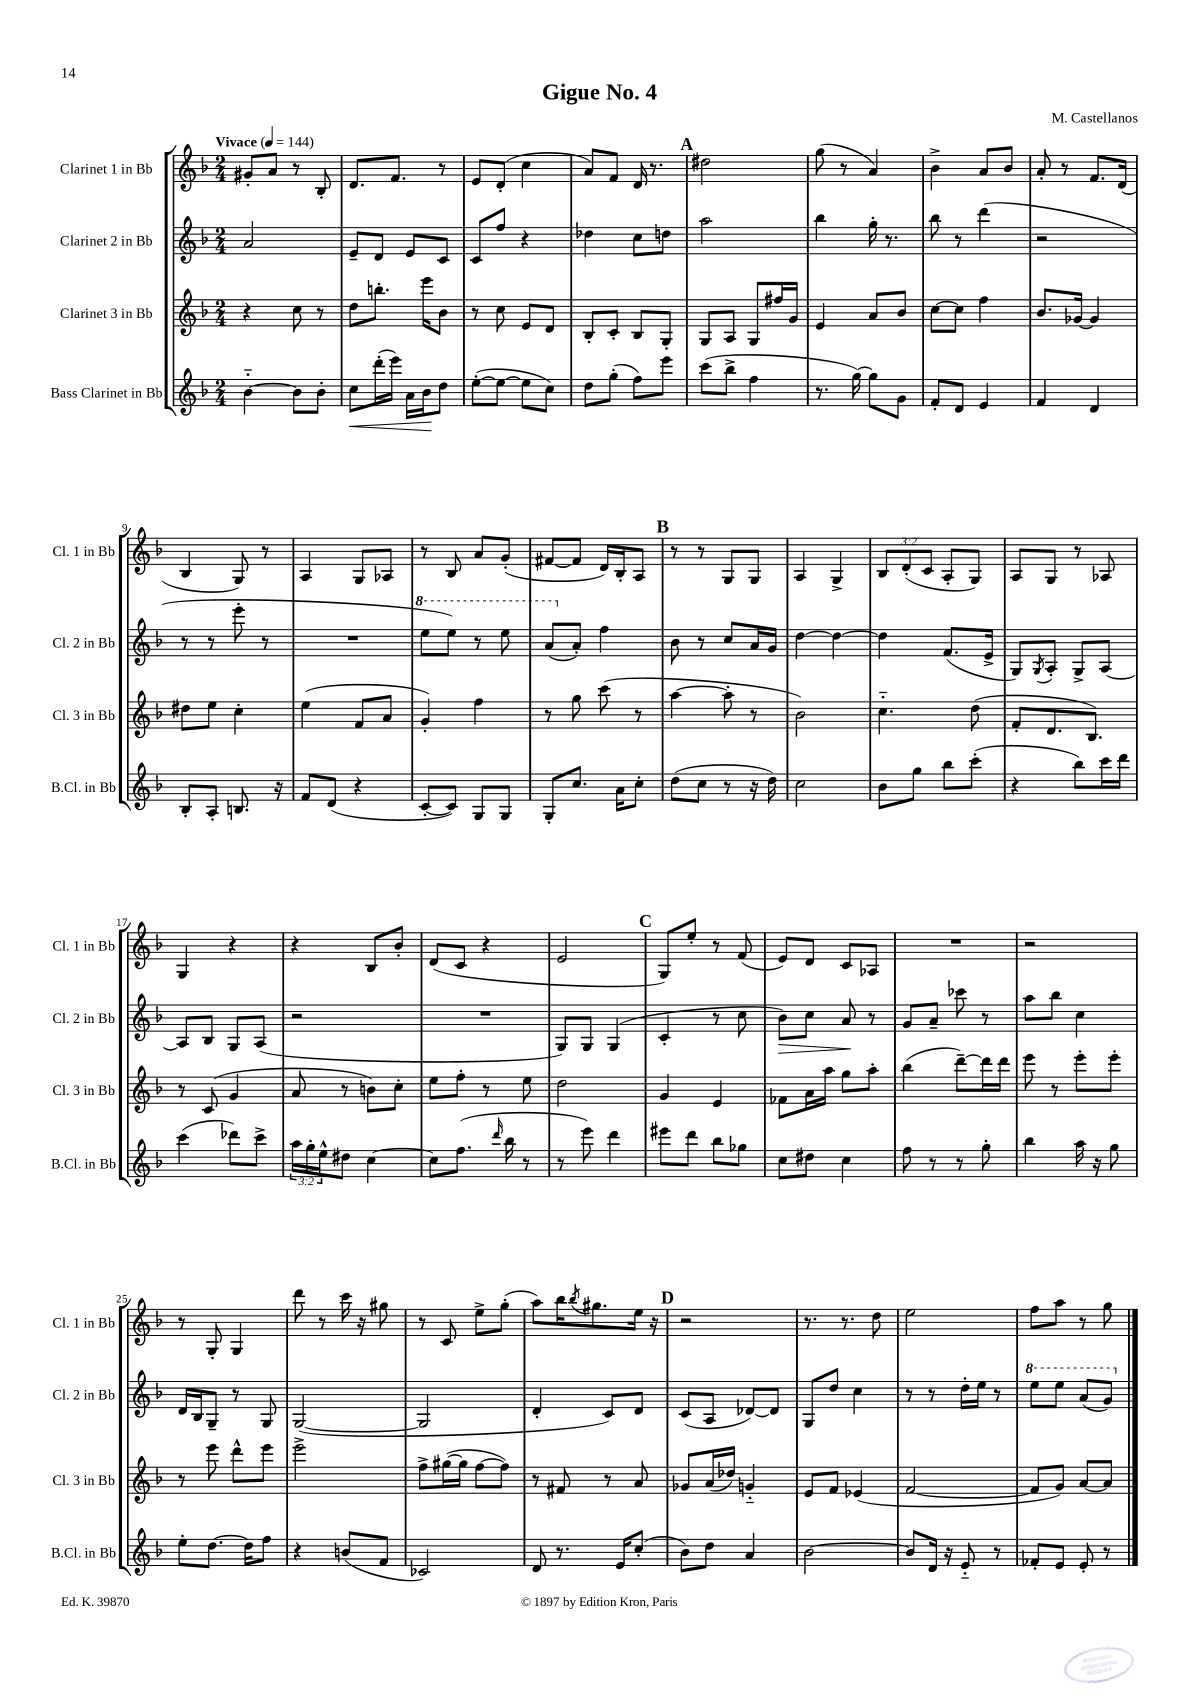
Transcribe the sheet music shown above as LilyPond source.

\header { title = "Gigue No. 4" composer = "M. Castellanos" }
<<
\new StaffGroup <<
\new Staff = "s0" \with { instrumentName = "Clarinet 1 in Bb" shortInstrumentName = "Cl. 1 in Bb" } {
    \clef treble \key f \major \numericTimeSignature \time 2/4 \override Staff.TupletNumber.text = #tuplet-number::calc-fraction-text \tempo "Vivace" 4 = 144
    gis'8-. a'8 r8 bes8-. |
    d'8. f'8. r8 |
    e'8 d'8-.( c''4 |
    a'8) f'8 d'16 r8. |
    \mark \markup { \bold "A" } dis''2 |
    g''8( r8 a'4) |
    bes'4-> a'8 bes'8 |
    a'8-. r8 f'8. d'16( |
    bes4 g8) r8 |
    a4 g8 aes8 |
    r8 bes8 a'8 g'8-.( |
    fis'8~ fis'8 d'16) bes16-. a8 |
    \mark \markup { \bold "B" } r8 r8 g8 g8 |
    a4 g4-> |
    \tuplet 3/2 { bes8 d'8-.( c'8 } a8-. g8) |
    a8 g8 r8 aes8 |
    g4 r4 |
    r4 bes8 bes'8-. |
    d'8( c'8 r4 |
    e'2 |
    \mark \markup { \bold "C" } g8) e''8-. r8 f'8( |
    e'8) d'8 c'8 aes8 |
    R2 |
    r2 |
    r8 g8-. g4 |
    d'''8 r8 c'''16 r16 gis''8 |
    r8 c'8 e''8-> g''8-.( |
    a''8) bes''16 \acciaccatura { bes''8 } gis''8. e''16 r16 |
    \mark \markup { \bold "D" } r2 |
    r8. r8. d''8 |
    e''2 |
    f''8 a''8 r8 g''8 \bar "|." |
}
\new Staff = "s1" \with { instrumentName = "Clarinet 2 in Bb" shortInstrumentName = "Cl. 2 in Bb" } {
    \clef treble \key f \major \numericTimeSignature \time 2/4
    a'2 |
    e'8-- d'8 e'8 c'8 |
    c'8 f''8 r4 |
    des''4 c''8 d''8 |
    \mark \markup { \bold "A" } a''2 |
    bes''4 g''16-. r8. |
    bes''8 r8 d'''4( |
    r2 |
    r8 r8 e'''8-. r8 |
    R2 |
    \ottava #1 e'''8 e'''8) r8 e'''8 |
    a''8( \ottava #0 a'8-.) f''4 |
    \mark \markup { \bold "B" } bes'8 r8 c''8 a'16 g'16 |
    d''4~ d''4~ |
    d''4 f'8.( e'16-> |
    g8) \acciaccatura { g8 } a8-. g8-> a8~ |
    a8 bes8 g8 a8( |
    r2 |
    R2 |
    g8) g8 g4( |
    \mark \markup { \bold "C" } c'4-. r8 c''8 |
    bes'8\>) c''8 a'8\! r8 |
    g'8 a'8-- ces'''8 r8 |
    a''8 bes''8 c''4 |
    d'16 bes16 g8-- r8 g8 |
    g2~( |
    g2 |
    d'4-. c'8) d'8 |
    \mark \markup { \bold "D" } c'8( a8 des'8~) des'8 |
    g8 d''8 c''4 |
    r8 r8 d''16-. e''16 r8 |
    \ottava #1 e'''8 e'''8 a''8( g''8) \ottava #0 \bar "|." |
}
\new Staff = "s2" \with { instrumentName = "Clarinet 3 in Bb" shortInstrumentName = "Cl. 3 in Bb" } {
    \clef treble \key f \major \numericTimeSignature \time 2/4
    r4 c''8 r8 |
    d''8 b''8.-. e'''16 bes'8 |
    r8 c''8 e'8 d'8 |
    bes8-. c'8-. bes8 g8-. |
    \mark \markup { \bold "A" } g8 a8 g8 fis''16 g'16 |
    e'4 a'8 bes'8 |
    c''8~ c''8 f''4 |
    bes'8. ges'16~ ges'4 |
    dis''8 e''8 c''4-. |
    e''4( f'8 a'8 |
    g'4-.) f''4 |
    r8 g''8 c'''8( r8 |
    \mark \markup { \bold "B" } a''4~ a''8-. r8 |
    bes'2) |
    c''4.-_ d''8( |
    f'8-. d'8. bes8.) |
    r8 c'8( g'4 |
    a'8 r8 b'8) c''8-. |
    e''8 f''8-. r8 e''8 |
    d''2 |
    \mark \markup { \bold "C" } g'4 e'4 |
    fes'8 a'16 a''16 g''8 a''8-. |
    bes''4( d'''8~--) d'''16 d'''16 |
    e'''8 r8 e'''8-. e'''8-. |
    r8 e'''8 d'''8-^ e'''8 |
    e'''2-> |
    f''8-> gis''16~( gis''16 f''8~ f''8) |
    r8 fis'8 r8 a'8 |
    \mark \markup { \bold "D" } ges'8 a'16( des''16) g'4-_ |
    e'8 f'8 ees'4( |
    f'2~ |
    f'8 g'8) a'8~ a'8 \bar "|." |
}
\new Staff = "s3" \with { instrumentName = "Bass Clarinet in Bb" shortInstrumentName = "B.Cl. in Bb" } {
    \clef treble \key f \major \numericTimeSignature \time 2/4 \override Staff.TupletNumber.text = #tuplet-number::calc-fraction-text
    bes'4~-_ bes'8 bes'8-. |
    c''8\< d'''16-.( e'''16) a'16 bes'16\! d''8 |
    e''8~-.( e''8~ e''8 c''8) |
    d''8 g''8-.( f''8) e'''8 |
    \mark \markup { \bold "A" } c'''8( bes''8-> f''4 |
    r8. g''16~) g''8 g'8 |
    f'8-. d'8 e'4 |
    f'4 d'4 |
    bes8-. a8-. b8. r16 |
    f'8 d'8( r4 |
    c'8~-. c'8) g8 g8 |
    g8-. c''8. a'16 c''8-. |
    \mark \markup { \bold "B" } d''8( c''8 r8 r16 d''16) |
    c''2 |
    bes'8 g''8 bes''8 c'''8-.( |
    r4 bes''8) c'''16 d'''16 |
    c'''4( des'''8) c'''8-> |
    \tuplet 3/2 { a''16 g''16-. e''16-^ } dis''8 c''4~ |
    c''8 f''8.( \grace { d'''16 } bes''16 r8 |
    r8 e'''8) d'''4 |
    \mark \markup { \bold "C" } eis'''8 d'''8 bes''8 ges''8 |
    c''8 dis''8 c''4 |
    f''8 r8 r8 g''8-. |
    bes''4 a''16 r16 g''8 |
    e''8-. d''8.~ d''16 f''8 |
    r4 b'8( f'8 |
    ces'2) |
    d'8 r8. e'16 c''8-.( |
    \mark \markup { \bold "D" } bes'8) d''8 a'4 |
    bes'2~ |
    bes'8 d'16 r16 e'8-_ r8 |
    fes'8-. e'8 e'8-. r8 \bar "|." |
}
>>
>>
